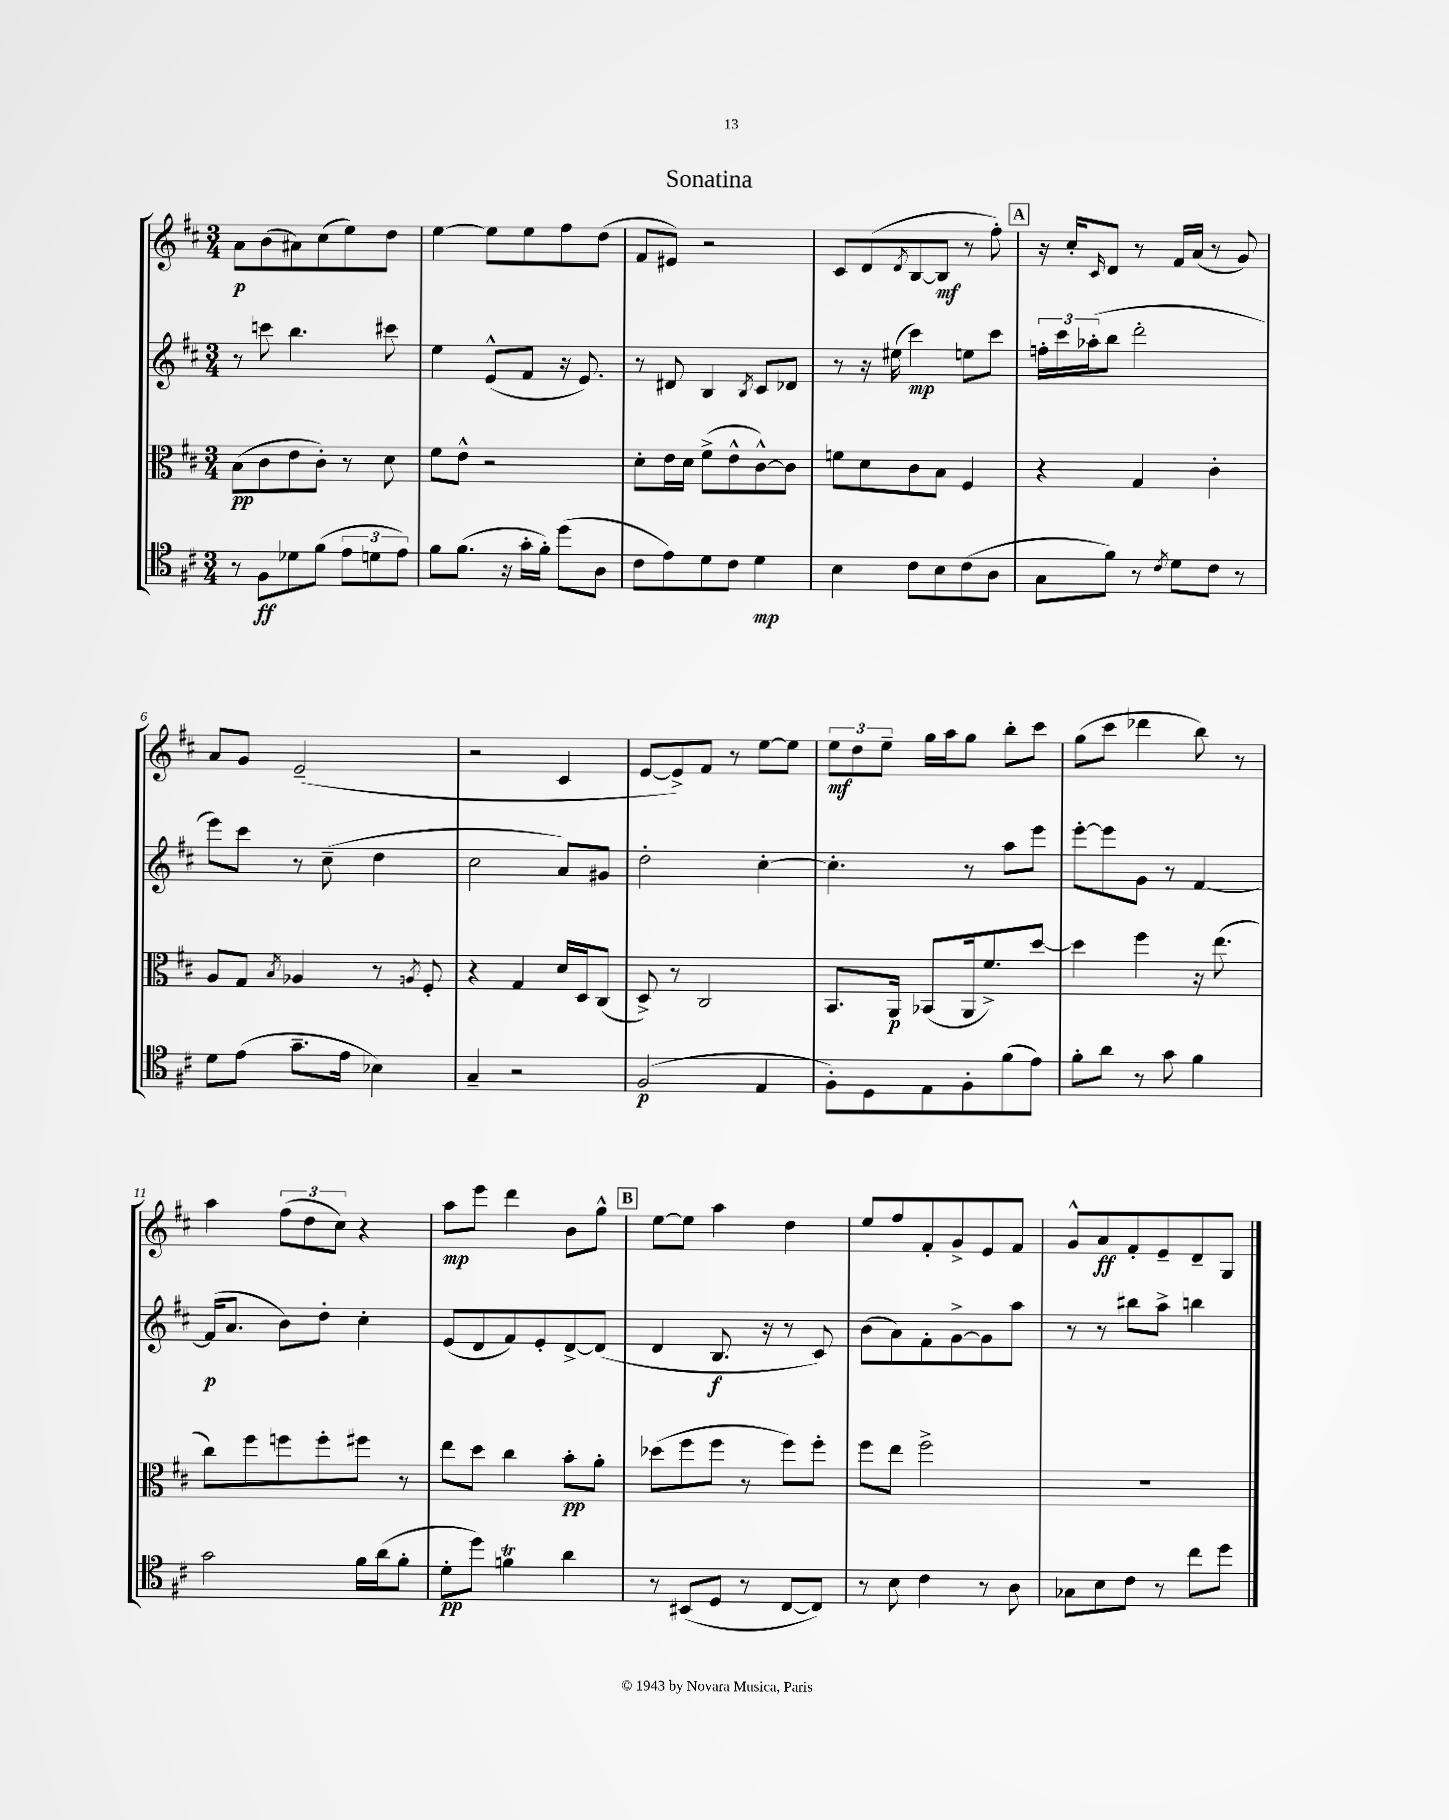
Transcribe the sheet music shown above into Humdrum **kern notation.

**kern	**kern	**kern	**kern
*staff4	*staff3	*staff2	*staff1
*clefC4	*clefC3	*clefG2	*clefG2
*k[f#c#]	*k[f#c#]	*k[f#c#]	*k[f#c#]
*M3/4	*M3/4	*M3/4	*M3/4
8r	(8B	8r	8a
8F#	8c#	8ccc	(8b
8d-	8e	4.bb	8a#)
(8f#	8c#')	.	(8cc#
12e	8r	.	8ee)
12d	.	.	.
.	8d	8ccc#	8dd
12e)	.	.	.
=	=	=	=
8f#	8f#	4ee	[4ee
(8.f#	8e^^	.	.
.	2r	(8e^^	8ee]
16r	.	.	.
16g'	.	8f#	8ee
16f#')	.	.	.
(8dd	.	16r	8ff#
.	.	8.e)	.
8A	.	.	(8dd
=	=	=	=
8c#	8d'	8r	8f#
8e)	16e	8d#	8e#)
.	16d	.	.
8d	(8f#^	4B	2r
8c#	8e^^	.	.
.	.	8qB	.
4d	[8c#^^)	8c#	.
.	8c#]	8d-	.
=	=	=	=
4B	8f	8r	8c#
.	8d	16r	(8d
.	.	(16ee#	.
.	.	.	8qd
8c#	8c#	4ccc#)	[8B
8B	8B	.	8B]
(8c#	4F#	8ee	8r
8A	.	8ccc#	8ff#')
=	=	=	=
8G	4r	24ff'	16r
.	.	24ccc#	.
.	.	.	16cc#'
.	.	(24aa-'	.
.	.	.	16qqc#
8f#)	.	8bb	8d
8r	4G	2ddd'	8r
8qc#	.	.	.
8d	.	.	16f#
.	.	.	(16a
8c#	4c#'	.	8r
8r	.	.	8g)
=	=	=	=
8d	8A	8eee)	8a
(8e	8G	8ccc#	8g
.	8qB	.	.
8.g~	4A-	8r	(2e~
.	.	(8cc#~	.
16e	.	.	.
4B-)	8r	4dd	.
.	8qA	.	.
.	8F#'	.	.
=	=	=	=
4G~	4r	2cc#	2r
2r	4G	.	.
.	16d	8a)	4c#
.	16D	.	.
.	(8C#	8g#	.
=	=	=	=
(2F#	8D^)	2dd'	[8e
.	8r	.	8e^])
.	2C#	.	8f#
.	.	.	8r
4E	.	[4cc#'	[8ee
.	.	.	8ee]
=	=	=	=
8F#')	8.BB	4.cc#']	12ee
.	.	.	12dd
8D	.	.	.
.	.	.	12ee~
.	16AA	.	.
8E	(8BB-	.	16gg
.	.	.	16aa
8F#'	16AA	8r	8gg
.	8.f#^)	.	.
(8f#	.	8aa	8bb'
8e)	[8dd	8eee	8ccc#
=	=	=	=
8f#'	4dd]	[8eee'	(8gg
8a	.	8eee]	8ccc#
8r	4ff#	8g	4ddd-
8g	.	8r	.
4f#	16r	[4f#	8bb)
.	(8.ee	.	.
.	.	.	8r
=	=	=	=
2g	8cc#)	(16f#]	4aa
.	.	8.a	.
.	8ff#	.	.
.	8ff	8b)	(12ff#
.	.	.	12dd
.	8ff'	8dd'	.
.	.	.	12cc#)
16f#	8ff#	4cc#'	4r
(16a	.	.	.
8f#'	8r	.	.
=	=	=	=
8d'	8ee	(8e	8aa
8dd)	8dd	8d	8eee
4f	4cc#	8f#)	4ddd
.	.	8e'	.
4a	8b'	[8d^	8b
.	8a'	(8d]	8gg^^
=	=	=	=
8r	(8dd-	4d	[8ee
(8BB#	8ff#	.	8ee]
8D	8ff#	8.B	4aa
8r	8r	.	.
.	.	16r	.
[8C#	8ff#)	8r	4dd
8C#])	8ff#'	8c#)	.
=	=	=	=
8r	8ff#	(8b	8ee
8B	8ee	8a)	8ff#
4c#	2ff#^	8f#'	8f#'
.	.	[8g^	8g^
8r	.	8g]	8e
8A	.	8aa	8f#
=	=	=	=
8G-	2.r	8r	8g^^
8B	.	8r	8a
8c#	.	8bb#	8f#'
8r	.	8aa^	8e~
8cc#	.	4bb	8d~
8dd	.	.	8G
==	==	==	==
*-	*-	*-	*-
